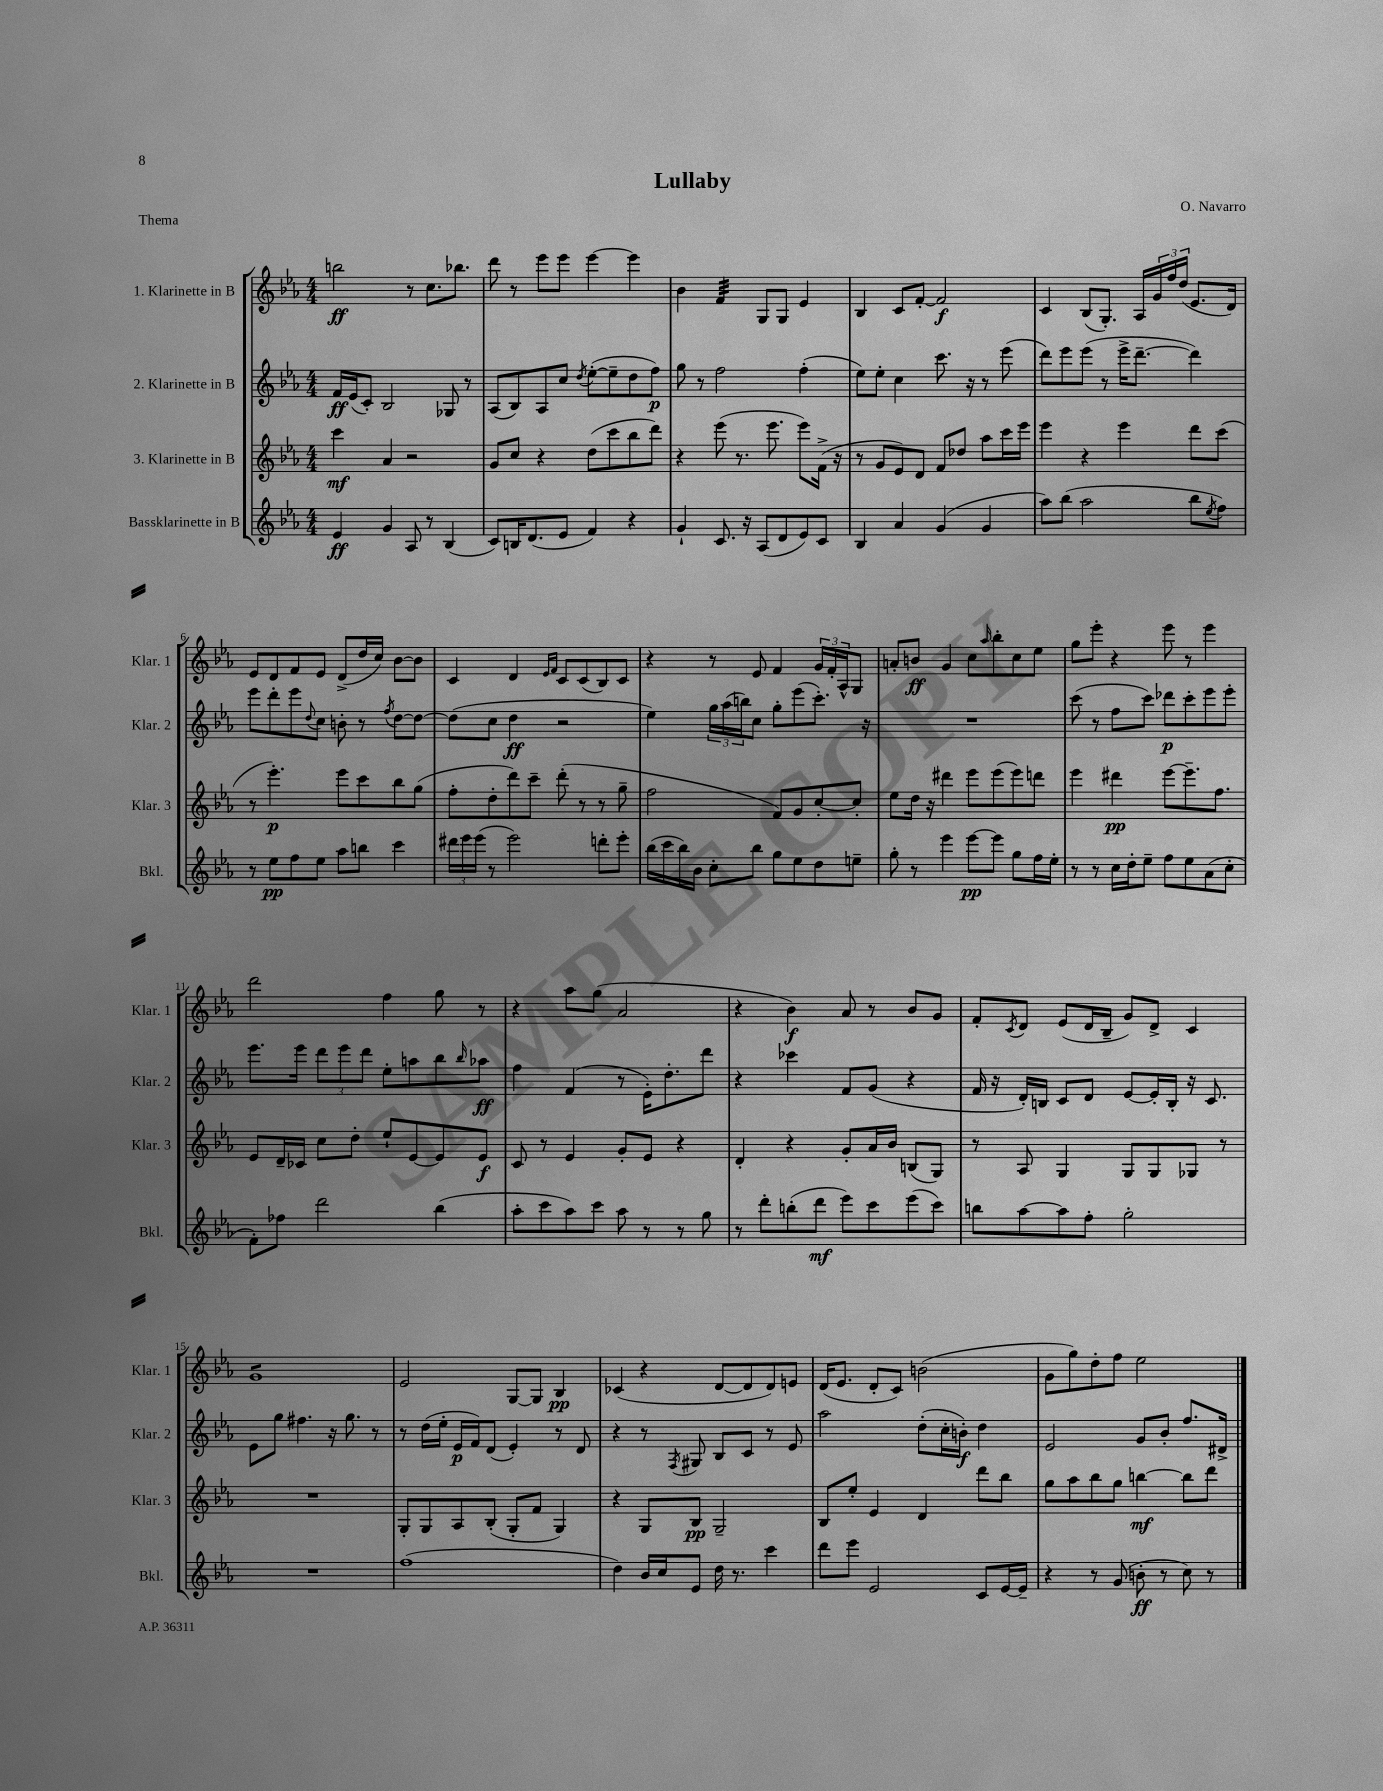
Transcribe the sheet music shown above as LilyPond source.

\header { title = "Lullaby" composer = "O. Navarro" piece = "Thema" }
<<
\new StaffGroup <<
\new Staff = "s0" \with { instrumentName = "1. Klarinette in B" shortInstrumentName = "Klar. 1" } {
    \clef treble \key ees \major \numericTimeSignature \time 4/4
    b''2\ff r8 c''8. bes''8. |
    d'''8 r8 ees'''8 ees'''8 ees'''4~ ees'''4 |
    bes'4 f'4:32 g8 g8 ees'4 |
    bes4 c'8 f'8~-. f'2\f |
    c'4 bes8( g8.-.) aes16 \tuplet 3/2 { g'16 f''16 d''16( } ees'8. d'16) |
    ees'8 d'8 f'8 ees'8 d'8->( d''16 c''16) bes'8~ bes'8 |
    c'4 d'4 \grace { ees'16 f'16 } c'8 c'8( bes8) c'8 |
    r4 r8 ees'8 f'4 \tuplet 3/2 { g'16 f'16-. aes16-^ } g8 |
    a'8-. b'8\ff g'4 c''8 \grace { aes''16 } bes''8-. c''8 ees''8 |
    g''8 ees'''8-. r4 ees'''8 r8 ees'''4 |
    d'''2 f''4 g''8 r8 |
    r4 aes''8 g''8( aes'2 |
    r4 bes'4\f) aes'8 r8 bes'8 g'8 |
    f'8-. \acciaccatura { c'8 } d'8 ees'8( d'16 bes16-- g'8) d'8-> c'4 |
    g'1:8 |
    ees'2 g8~ g8 bes4\pp |
    ces'4( r4 d'8~ d'8 d'8) e'8 |
    d'16( ees'8. d'8-. c'8) b'2( |
    g'8 g''8) d''8-. f''8 ees''2 \bar "|." |
}
\new Staff = "s1" \with { instrumentName = "2. Klarinette in B" shortInstrumentName = "Klar. 2" } {
    \clef treble \key ees \major \numericTimeSignature \time 4/4
    f'16\ff ees'16( c'8-.) bes2 ges8 r8 |
    aes8( bes8) aes8 c''8 \acciaccatura { d''8 } ees''8~-.( ees''8-- d''8 f''8\p) |
    g''8 r8 f''2 f''4-.( |
    ees''8) ees''8-. c''4 c'''8. r16 r8 ees'''8( |
    d'''8) ees'''8 ees'''8( r8 ees'''16-> d'''8.~-- d'''4) |
    ees'''8 d'''8-. ees'''8 \appoggiatura { d''8 } c''8 b'8-. r8 \acciaccatura { f''8 } d''8~ d''8~ |
    d''8( c''8 d''4\ff r2 |
    ees''4) \tuplet 3/2 { g''16 aes''16( b''16) } c''8 g''8-. ees'''8( c'''8.-.) r16 |
    R1 |
    c'''8( r8 f''8 c'''8) des'''8\p c'''8-. ees'''8 ees'''8-. |
    ees'''8. ees'''16 \tuplet 3/2 { d'''8 ees'''8 d'''8 } ees''8-. a''8 bes''8 \grace { bes''16 } aes''8\ff |
    f''4 f'4( r8 ees'16-.) d''8.-. d'''8 |
    r4 ces'''4 f'8 g'8( r4 |
    f'16 r16 d'16-.) b16 c'8 d'8 ees'8~ ees'16-. b16-. r16 c'8. |
    ees'8 g''8 fis''4. r16 g''8. r8 |
    r8 d''16( ees''16-. ees'16\p f'16) d'8( ees'4-.) r8 d'8 |
    r4 r8 \acciaccatura { f8 } gis8 bes8 c'8 r8 ees'8 |
    aes''2 d''8-.( c''16-. b'16-.\f) d''4 |
    ees'2 g'8 bes'8-. f''8. dis'16-> \bar "|." |
}
\new Staff = "s2" \with { instrumentName = "3. Klarinette in B" shortInstrumentName = "Klar. 3" } {
    \clef treble \key ees \major \numericTimeSignature \time 4/4
    c'''4\mf aes'4 r2 |
    g'8 c''8 r4 d''8( c'''8 bes''8 d'''8) |
    r4 ees'''8( r8. ees'''8. ees'''8) f'16->( r16 |
    r8 g'8 ees'8) d'8 f'8 des''8 aes''8 c'''16 ees'''16 |
    ees'''4 r4 ees'''4 d'''8 c'''8( |
    r8 ees'''4.-.\p) ees'''8 c'''8 bes''8 g''8( |
    f''8-. d''8-. d'''8) c'''8-- d'''8-.( r8 r8 g''8-- |
    f''2 f'8) g'8 c''8~-. c''8-. |
    ees''8 d''16 r16 dis'''4 ees'''8 ees'''8( ees'''8) d'''8 |
    ees'''4 dis'''4\pp ees'''8~ ees'''8.-- f''8. |
    ees'8 d'16-- ces'16 c''8 d''8-. ees''8-! ees'8~ ees'8 ees'8\f |
    c'8 r8 ees'4 g'8-. ees'8 r4 |
    d'4-. r4 g'8-. aes'16 bes'16 b8( g8) |
    r8 aes8 g4 g8 g8 ges8 r8 |
    R1 |
    g8-. g8 aes8 bes8-.( g8-. f'8 g4) |
    r4 g8 bes8\pp g2-- |
    bes8 ees''8-. ees'4 d'4 d'''8 bes''8 |
    g''8 aes''8 bes''8 g''8 b''4~\mf b''8 d'''8 \bar "|." |
}
\new Staff = "s3" \with { instrumentName = "Bassklarinette in B" shortInstrumentName = "Bkl." } {
    \clef treble \key ees \major \numericTimeSignature \time 4/4
    ees'4\ff g'4 aes8 r8 bes4( |
    c'8) b16 d'8.( ees'8 f'4) r4 |
    g'4-! c'8. r16 aes8( d'8 ees'8) c'8 |
    bes4 aes'4 g'4( g'4 |
    aes''8) bes''8( aes''2 bes''8 \acciaccatura { ees''8 } f''8) |
    r8 ees''8\pp f''8 ees''8 aes''8 b''8 c'''4 |
    \tuplet 3/2 { dis'''16 ees'''16 ees'''16( } r8 ees'''2) d'''8-. ees'''8-. |
    bes''16( c'''16 bes''16) bes'16 c''8-. bes''8 g''8 ees''8 d''8 e''8-- |
    g''8-. r8 ees'''4 ees'''8~\pp ees'''8 g''8 f''16 ees''16-. |
    r8 r8 c''16 d''16-. ees''8-- f''8 ees''8 aes'8( c''8-. |
    f'8-.) fes''8 d'''2 bes''4( |
    aes''8-. c'''8 aes''8) c'''8 aes''8 r8 r8 g''8 |
    r8 d'''8-. b''8-.( d'''8\mf ees'''8) c'''8 ees'''8( c'''8) |
    b''8 aes''8~ aes''8 f''8-. g''2-. |
    R1 |
    f''1( |
    d''4) bes'16 c''16 ees'8 d''16 r8. c'''4 |
    d'''8 ees'''8 ees'2 c'8 ees'16~ ees'16-- |
    r4 r8 g'8( b'8-.\ff r8 c''8) r8 \bar "|." |
}
>>
>>
